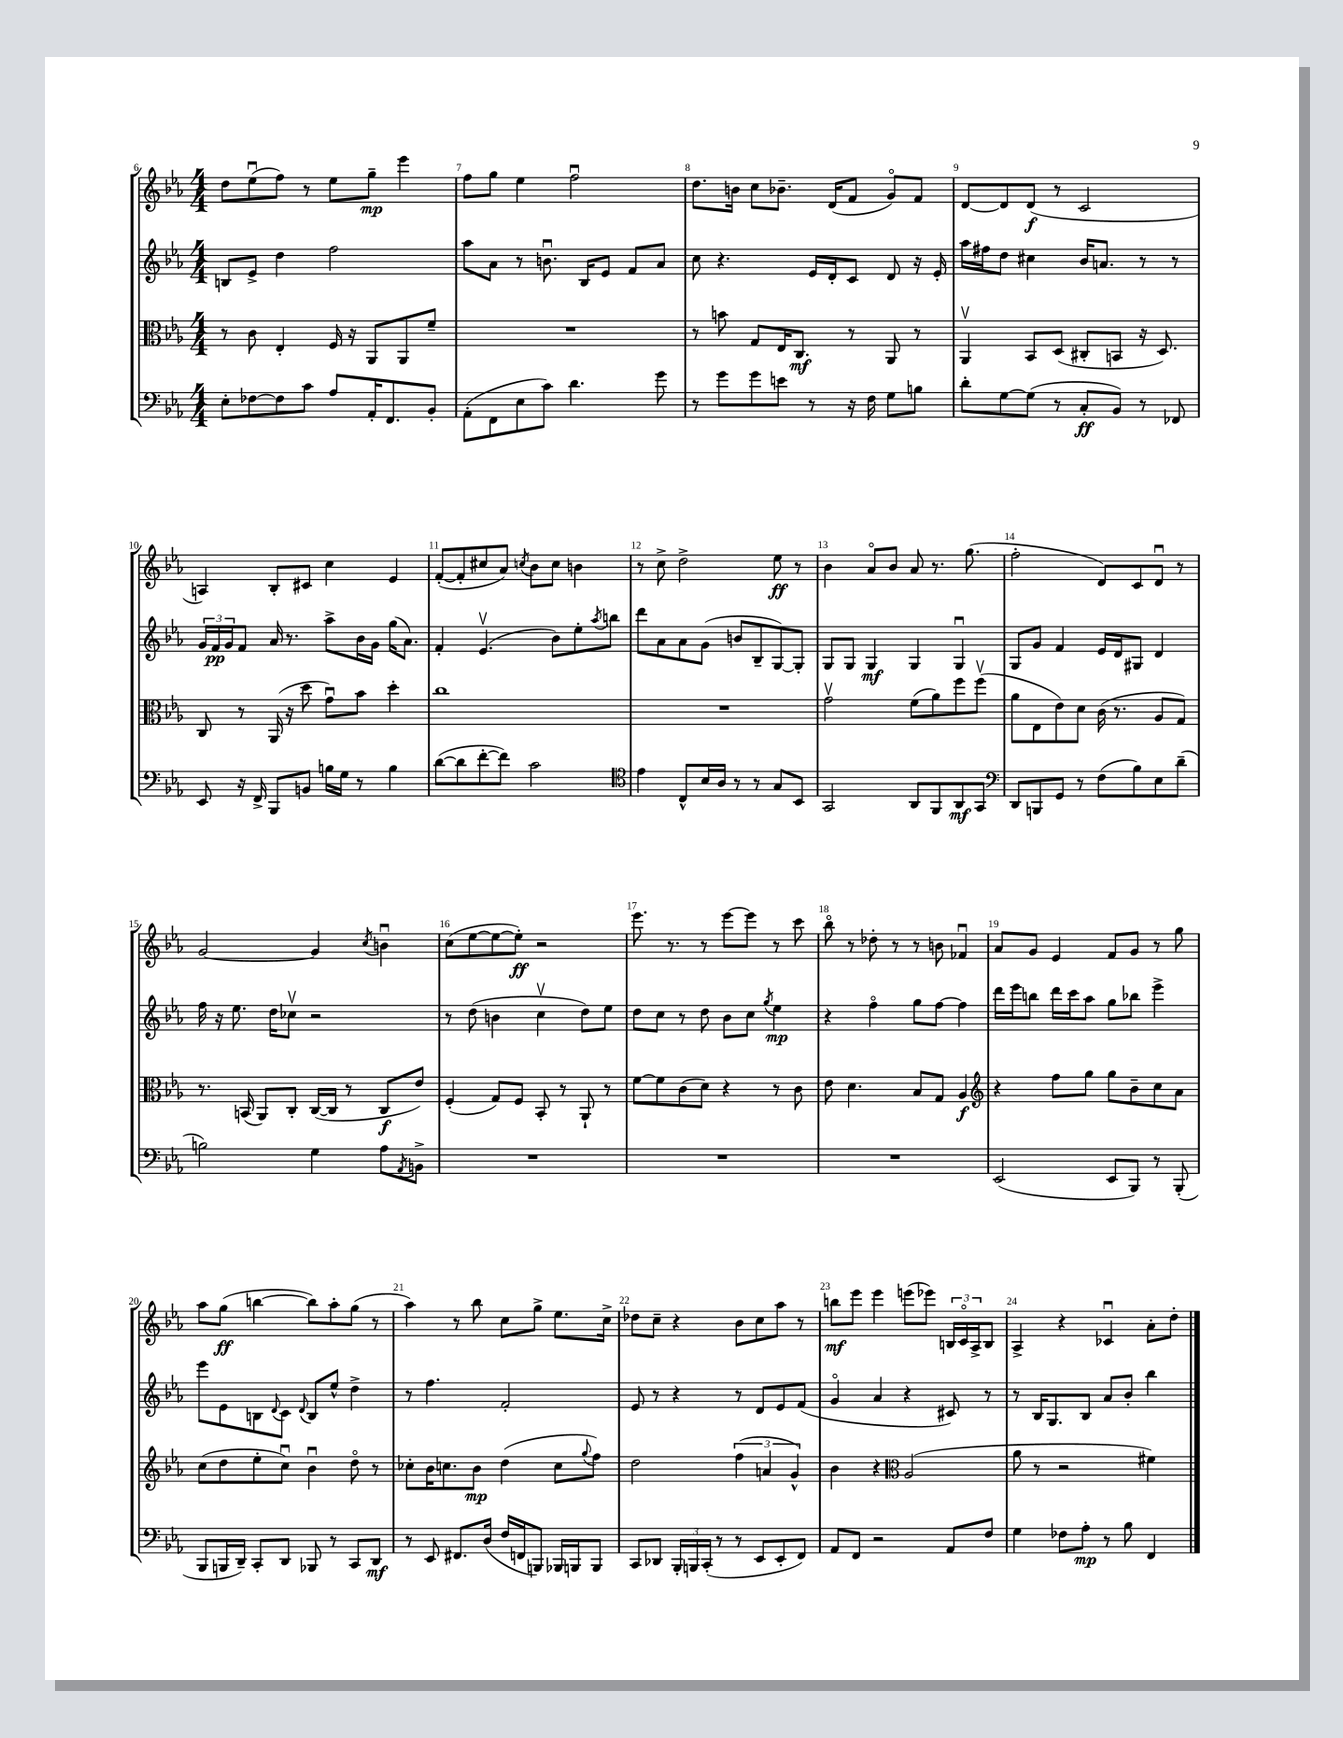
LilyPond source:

<<
\new StaffGroup <<
\new Staff = "s0" {
    \clef treble \key ees \major \numericTimeSignature \time 4/4
    d''8 ees''8\downbow( f''8) r8 ees''8 g''8--\mp ees'''4 |
    f''8 g''8 ees''4 f''2\downbow |
    d''8. b'16 c''8 bes'8.-- d'16( f'8 g'8\flageolet) f'8 |
    d'8~ d'8 d'8\f( r8 c'2 |
    a4) bes8-. cis'8 c''4 ees'4 |
    f'8~-.( f'8-. cis''8 aes'8) \acciaccatura { c''8 } bes'8 c''8 b'4 |
    r8 c''8-> d''2-> ees''8\ff r8 |
    bes'4 aes'8\flageolet bes'8 aes'8 r8. g''8.( |
    f''2-. d'8) c'8 d'8\downbow r8 |
    g'2~ g'4 \acciaccatura { c''8 } b'4\downbow |
    c''8( ees''8~ ees''8~ ees''8-.\ff) r2 |
    ees'''8. r8. r8 ees'''8~ ees'''8 r8 c'''8 |
    bes''8\flageolet r8 des''8-. r8 r8 b'8 fes'4\downbow |
    aes'8 g'8 ees'4 f'8 g'8 r8 g''8 |
    aes''8 g''8\ff( b''4~ b''8) aes''8-. g''8( r8 |
    aes''4) r8 bes''8 c''8 g''8-> ees''8. c''16-> |
    des''8 c''8-- r4 bes'8 c''8 aes''8 r8 |
    b''8\mf ees'''8 ees'''4 e'''8( ees'''8) \tuplet 3/2 { b16 c'16\flageolet aes16-> } b8 |
    aes4-> r4 ces'4\downbow aes'8-. d''8-. \bar "|." |
}
\new Staff = "s1" {
    \clef treble \key ees \major \numericTimeSignature \time 4/4
    b8 ees'8-> d''4 f''2 |
    aes''8 aes'8 r8 b'8.\downbow bes16 ees'8 f'8 aes'8 |
    c''8 r4. ees'16 d'16-. c'8 d'8 r16 ees'16-. |
    aes''16 fis''16 d''8 cis''4 bes'16 a'8. r8 r8 |
    \tuplet 3/2 { g'16 f'16\pp g'16 } f'8 aes'16 r8. aes''8-> bes'16 g'16 g''16( aes'8.) |
    f'4-. ees'4.\upbow( bes'8) ees''8-. \acciaccatura { aes''8 } b''8 |
    d'''8 aes'8 aes'8 g'8( b'8 bes8-- g8~) g8-. |
    g8 g8 g4\mf g4 g4\downbow |
    g8 g'8 f'4 ees'16 d'16 gis8 d'4 |
    f''16 r16 ees''8. d''16 ces''8\upbow r2 |
    r8 d''8( b'4 c''4\upbow d''8) ees''8 |
    d''8 c''8 r8 d''8 bes'8 c''8 \acciaccatura { g''8 } ees''4\mp |
    r4 f''4\flageolet g''8 f''8~ f''4 |
    d'''16 ees'''16 b''8 d'''16 c'''16 aes''8 g''8 bes''8 ees'''4-> |
    ees'''8 ees'8 b8 \appoggiatura { d'8 } c'8 \appoggiatura { d'8 } b8 ees''8-^ d''4-> |
    r8 f''4. f'2-. |
    ees'8 r8 r4 r8 d'8 ees'8 f'8( |
    g'4\flageolet aes'4 r4 cis'8) r8 |
    r8 bes16 g8. bes8 aes'8 bes'8-. bes''4 \bar "|." |
}
\new Staff = "s2" {
    \clef alto \key ees \major \numericTimeSignature \time 4/4
    r8 c'8 ees4-. f16 r16 aes,8 aes,8 f'8-- |
    R1 |
    r8 b'8 g8 ees16 c8.\mf r8 aes,8 r8 |
    aes,4\upbow bes,8 d8( cis8-. b,8 r16 d8.) |
    c8 r8 aes,16( r16 d''8 g'8\downbow) bes'8 d''4-. |
    c''1 |
    R1 |
    g'2\upbow f'8( aes'8) f''8 f''8\upbow( |
    aes'8 ees8 ees'8) d'8 c'16( r8. aes8 g8) |
    r8. b,16( aes,8) c8-. c16~( c16 r8 c8\f ees'8) |
    f4-.( g8) f8 bes,8-. r8 aes,8-! r8 |
    f'8~ f'8 c'8( d'8) r4 r8 c'8 |
    ees'8 d'4. bes8 g8 aes4\f |
    \clef treble r4 f''8 g''8 g''8 bes'8-- c''8 aes'8 |
    c''8( d''8 ees''8-. c''8\downbow) bes'4\downbow d''8\flageolet r8 |
    ces''8-. bes'16 c''8. bes'8\mp d''4( c''8 \appoggiatura { g''8 } f''8) |
    d''2 \tuplet 3/2 { f''4( a'4 g'4-^) } |
    bes'4 r4 \clef alto aes2( |
    aes'8 r8 r2 fis'4) \bar "|." |
}
\new Staff = "s3" {
    \clef bass \key ees \major \numericTimeSignature \time 4/4
    ees8-. fes8~ fes8 c'8 aes8 aes,16-. f,8. bes,8-. |
    aes,8-.( f,8 ees8 c'8) d'4. g'8 |
    r8 g'8 g'8 e'8 r8 r16 f16 g8 b8 |
    d'8-. g8~ g8( r8 c8-.\ff bes,8) r8 fes,8 |
    ees,8 r16 f,16-> bes,,8 b,8 b16 g16 r8 b4 |
    d'8~( d'8 f'8~-. f'8) c'2 |
    \clef tenor ees'4 c8-^ bes16 aes16 r8 r8 g8 bes,8 |
    g,2 aes,8 f,8 aes,8\mf g,8 |
    \clef bass d,8 b,,8 g,8 r8 f8( bes8) ees8 d'8--( |
    b2) g4 aes8 \acciaccatura { aes,8 } b,8-> |
    R1 |
    R1 |
    R1 |
    ees,2( ees,8 bes,,8) r8 bes,,8-.( |
    bes,,8 b,,16 d,16--) c,8-. d,8 bes,,8 r8 c,8 d,8\mf |
    r8 ees,8 fis,8. d16( f16 f,16 b,,8) bes,,16 b,,16 b,,8 |
    c,8 des,8 \tuplet 3/2 { bes,,16-. b,,16 c,16-.( } r8 r8 ees,8 ees,8-. f,8) |
    aes,8 f,8 r2 aes,8 f8 |
    g4 fes8 aes8-.\mp r8 bes8 f,4 \bar "|." |
}
>>
>>
\layout { \context { \Score currentBarNumber = #6 \override BarNumber.break-visibility = ##(#f #t #t) barNumberVisibility = #all-bar-numbers-visible } }
